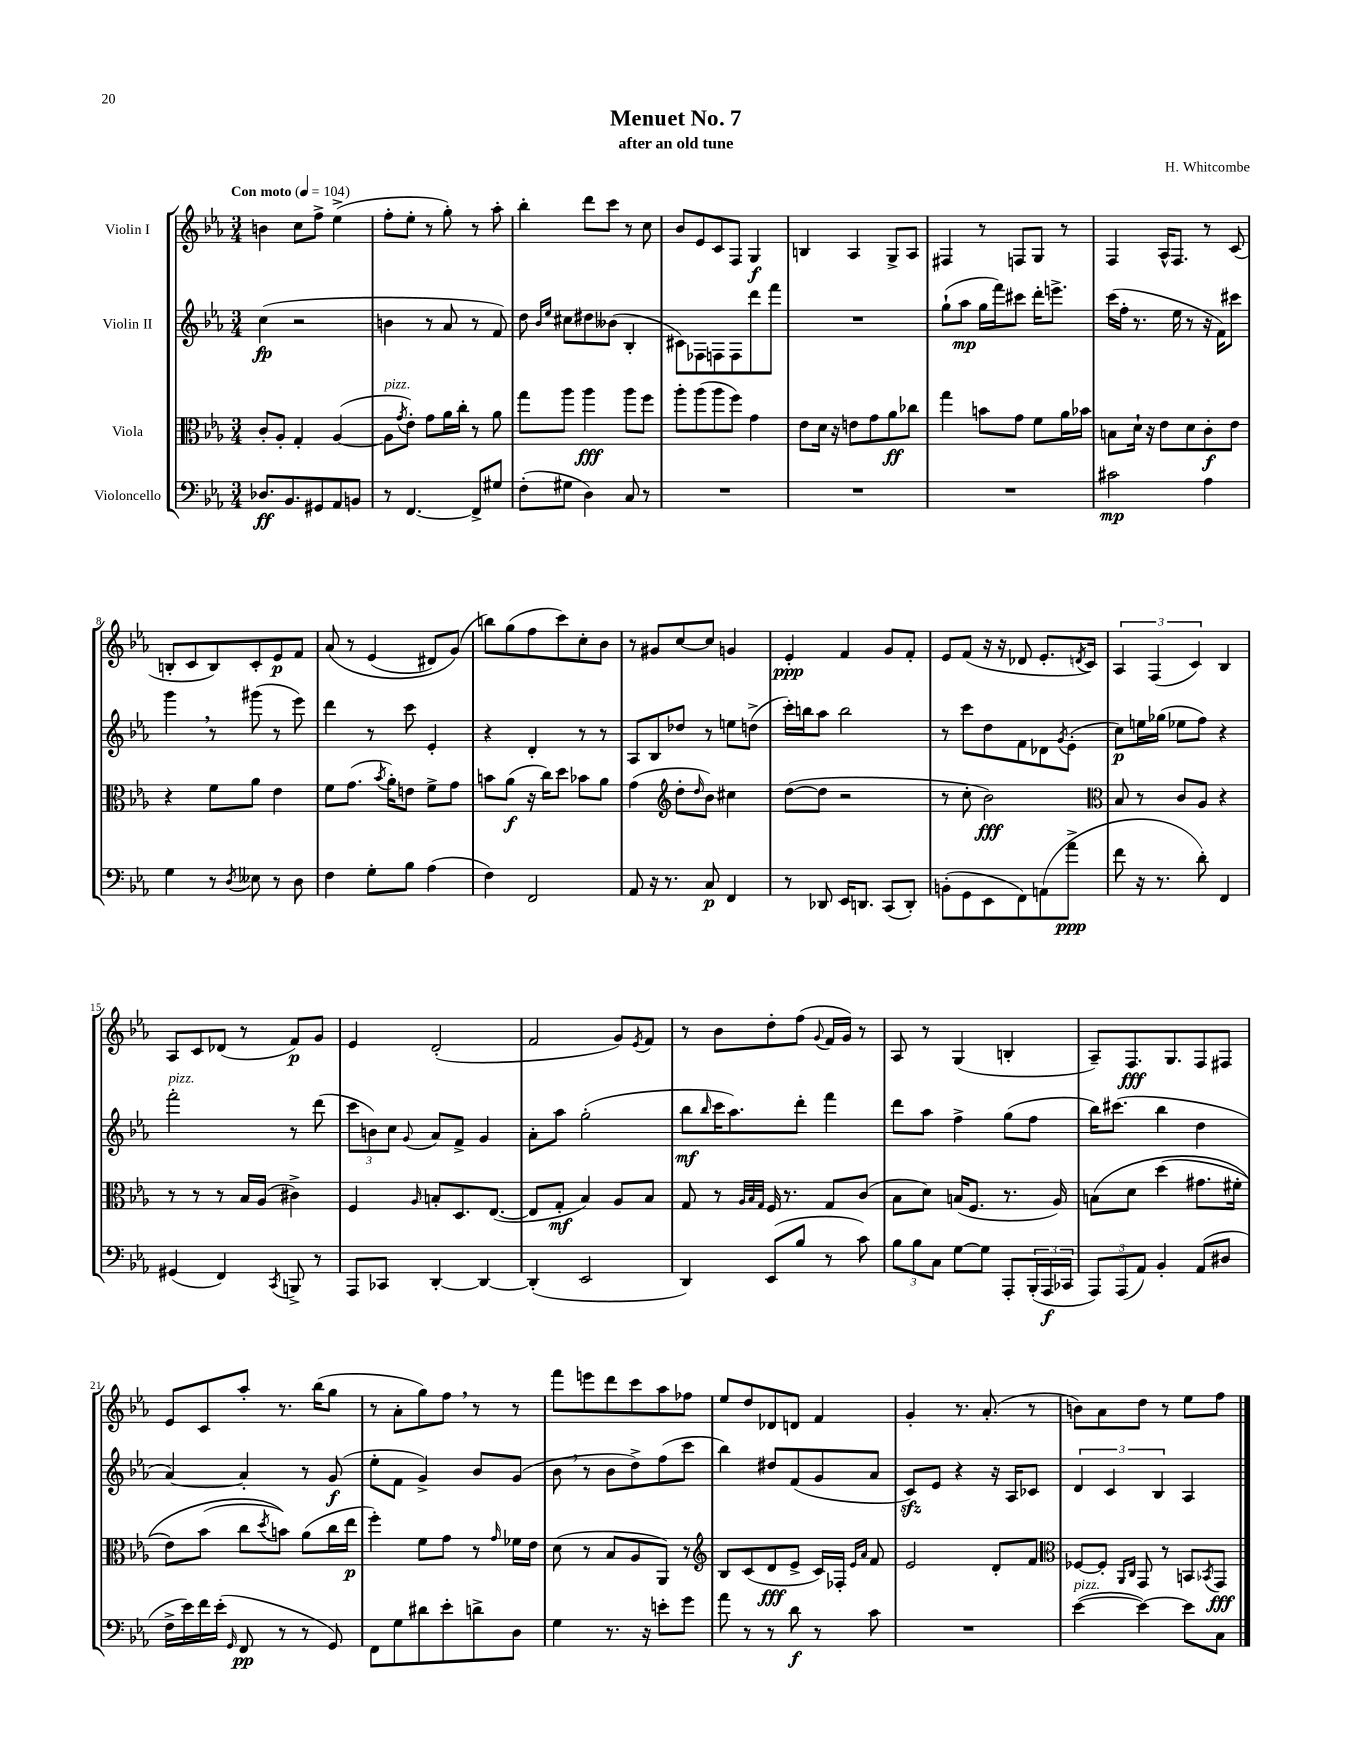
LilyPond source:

\header { title = "Menuet No. 7" composer = "H. Whitcombe" subtitle = "after an old tune" }
<<
\new StaffGroup <<
\new Staff = "s0" \with { instrumentName = "Violin I" } {
    \clef treble \key ees \major \numericTimeSignature \time 3/4 \tempo "Con moto" 4 = 104
    b'4 c''8 f''8-> ees''4->( |
    f''8-. ees''8-. r8 g''8-.) r8 aes''8-. |
    bes''4-. d'''8 c'''8 r8 c''8 |
    bes'8 ees'8 c'8 f8 g4\f |
    b4 aes4 g8-> aes8 |
    fis4 r8 f8 g8 r8 |
    f4 aes16-^ f8. r8 c'8( |
    b8-. c'8 b8) c'8-. ees'8\p f'8 |
    aes'8\( r8 ees'4( dis'8) g'8(\) |
    b''8) g''8( f''8 c'''8) c''8-. bes'8 |
    r8 gis'8 c''8~ c''8 g'4 |
    ees'4-.\ppp f'4 g'8 f'8-. |
    ees'8 f'8( r16 r16 des'8 ees'8.-. \acciaccatura { d'8 } c'16) |
    \tuplet 3/2 { aes4 f4( c'4) } bes4 |
    aes8 c'8 des'8( r8 f'8\p) g'8 |
    ees'4 d'2-.( |
    f'2 g'8) \acciaccatura { ees'8 } f'8 |
    r8 bes'8 d''8-. f''8( \appoggiatura { g'8 } f'16 g'16) r8 |
    aes8 r8 g4( b4-. |
    aes8--) f8.\fff g8. f8 fis8 |
    ees'8 c'8 aes''8-. r8. bes''16( g''8 |
    r8 aes'8-. g''8) f''8 \breathe r8 r8 |
    f'''8 e'''8 d'''8 c'''8 aes''8 fes''8 |
    ees''8 d''8 des'8 d'8 f'4 |
    g'4-. r8. aes'8.-.( r8 |
    b'8) aes'8 d''8 r8 ees''8 f''8 \bar "|." |
}
\new Staff = "s1" \with { instrumentName = "Violin II" } {
    \clef treble \key ees \major \numericTimeSignature \time 3/4
    c''4\fp( r2 |
    b'4 r8 aes'8 r8 f'8) |
    d''8 \grace { bes'16 ees''16 } cis''8 dis''8 beses'8( bes4-. |
    cis'8) fes8 f8 f8 d'''8 f'''8 |
    R2. |
    g''8-!( aes''8\mp g''16 f'''16) cis'''8 d'''16-. e'''8.-> |
    c'''16( f''16-. r8. ees''16 r8 r16 f'16) cis'''8 |
    g'''4 \breathe r8 gis'''8( r8 ees'''8) |
    d'''4 r8 c'''8 ees'4-. |
    r4 d'4-. r8 r8 |
    aes8 bes8 des''8 r8 e''8 d''8->( |
    c'''16-.) b''16 aes''8 b''2 |
    r8 c'''8 d''8 f'8 des'8 \acciaccatura { g'8 } ees'8-.( |
    c''8\p) e''16 ges''16( ees''8 f''8) r4 |
    f'''2-.^\markup { \italic "pizz." } r8 d'''8( |
    \tuplet 3/2 { c'''8 b'8) c''8 } \appoggiatura { g'8 } aes'8 f'8-> g'4 |
    aes'8-. aes''8 g''2-.( |
    bes''8\mf \grace { bes''16 } c'''16 aes''8.) d'''8-. f'''4 |
    d'''8 aes''8 f''4-> g''8( f''8 |
    bes''16) cis'''8.( bes''4 d''4 |
    aes'4~) aes'4-. r8 g'8\f( |
    ees''8-. f'8 g'4->) bes'8 g'8( |
    bes'8 \breathe r8 bes'8 d''8->) f''8( c'''8 |
    bes''4) dis''8 f'8( g'8 aes'8 |
    c'8\sfz) ees'8 r4 r16 aes16 ces'8 |
    \tuplet 3/2 { d'4 c'4 bes4 } aes4 \bar "|." |
}
\new Staff = "s2" \with { instrumentName = "Viola" } {
    \clef alto \key ees \major \numericTimeSignature \time 3/4
    c'8-. aes8-. g4-. aes4~( |
    aes8^\markup { \italic "pizz." } \acciaccatura { g'8 } ees'8-.) g'8 aes'16 c''16-. r8 aes'8 |
    g''8 aes''8 aes''4\fff aes''8 f''8 |
    aes''8-. aes''8( aes''8 f''8) g'4 |
    ees'8 d'16 r16 e'8 g'8 aes'8\ff ces''8 |
    g''4 b'8 g'8 f'8 aes'16 bes'16 |
    b8 d'16-! r16 ees'8 d'8 c'8-.\f ees'8 |
    r4 f'8 aes'8 ees'4 |
    f'8 g'8.( \acciaccatura { bes'8 } aes'16-.) e'8 f'8-> g'8 |
    b'8 aes'8\f( r16 c''16) d''8 bes'8 aes'8 |
    g'4( \clef treble d''8-. \grace { d''16 } bes'8) cis''4 |
    d''8~( d''8 r2 |
    r8 c''8-. bes'2\fff) |
    \clef alto bes8 r8 c'8 aes8 r4 |
    r8 r8 r8 bes16 aes16( cis'4->) |
    f4 \grace { aes16 } b8-. d8. ees8.~( |
    ees8 g8-.\mf bes4) aes8 bes8 |
    g8 r8 \grace { aes32 bes32 g32 } f16 r8. g8 c'8( |
    bes8 d'8) b16( f8. r8. aes16) |
    b8\( d'8 d''4( gis'8. fis'16-. |
    ees'8) bes'8( c''8 \acciaccatura { d''8 } b'8)\) aes'8( c''16 ees''16\p |
    f''4-.) f'8 g'8 r8 \grace { g'16 } fes'16 ees'16 |
    d'8( r8 bes8 aes8 aes,8) r8 |
    \clef treble bes8 c'8( d'8\fff ees'8-> c'16) fes16-. \grace { ees'16 aes'16 } f'8 |
    ees'2 d'8-. f'8 |
    \clef alto fes8~ fes8-. \grace { aes,16 c16 } g,8 r8 b,8 \acciaccatura { bes,8 } g,8\fff \bar "|." |
}
\new Staff = "s3" \with { instrumentName = "Violoncello" } {
    \clef bass \key ees \major \numericTimeSignature \time 3/4
    des8.\ff bes,8. gis,8 aes,8 b,8 |
    r8 f,4.~ f,8-> gis8 |
    f8-.( gis8 d4) c8 r8 |
    R2. |
    R2. |
    R2. |
    cis'2\mp aes4 |
    g4 r8 \acciaccatura { d8 } eeses8 r8 d8 |
    f4 g8-. bes8 aes4( |
    f4) f,2 |
    aes,8 r16 r8. c8\p f,4 |
    r8 des,8 ees,16 d,8. c,8( d,8-.) |
    b,8-.( g,8 ees,8 f,8) a,8( aes'8->\ppp |
    f'8 r16 r8. d'8-.) f,4 |
    gis,4( f,4) \acciaccatura { c,8 } b,,8-> r8 |
    aes,,8 ces,8 d,4~-. d,4~ |
    d,4-.( ees,2 |
    d,4) ees,8( bes8 r8 c'8) |
    \tuplet 3/2 { bes8 bes8 c8 } g8~ g8 aes,,8-. \tuplet 3/2 { bes,,16-.( aes,,16\f ces,16 } |
    \tuplet 3/2 { aes,,8) aes,,8( aes,8) } bes,4-. aes,8( dis8 |
    f16-> ees'16) f'16 ees'16-.( \grace { g,16 } f,8\pp r8 r8 g,8) |
    f,8 g8 dis'8 ees'8-. d'8-> d8 |
    g4 r8. r16 e'8-. g'8 |
    aes'8 r8 r8 d'8\f r8 c'8 |
    R2. |
    ees'4~^\markup { \italic "pizz." }( ees'4~) ees'8 c8 \bar "|." |
}
>>
>>
